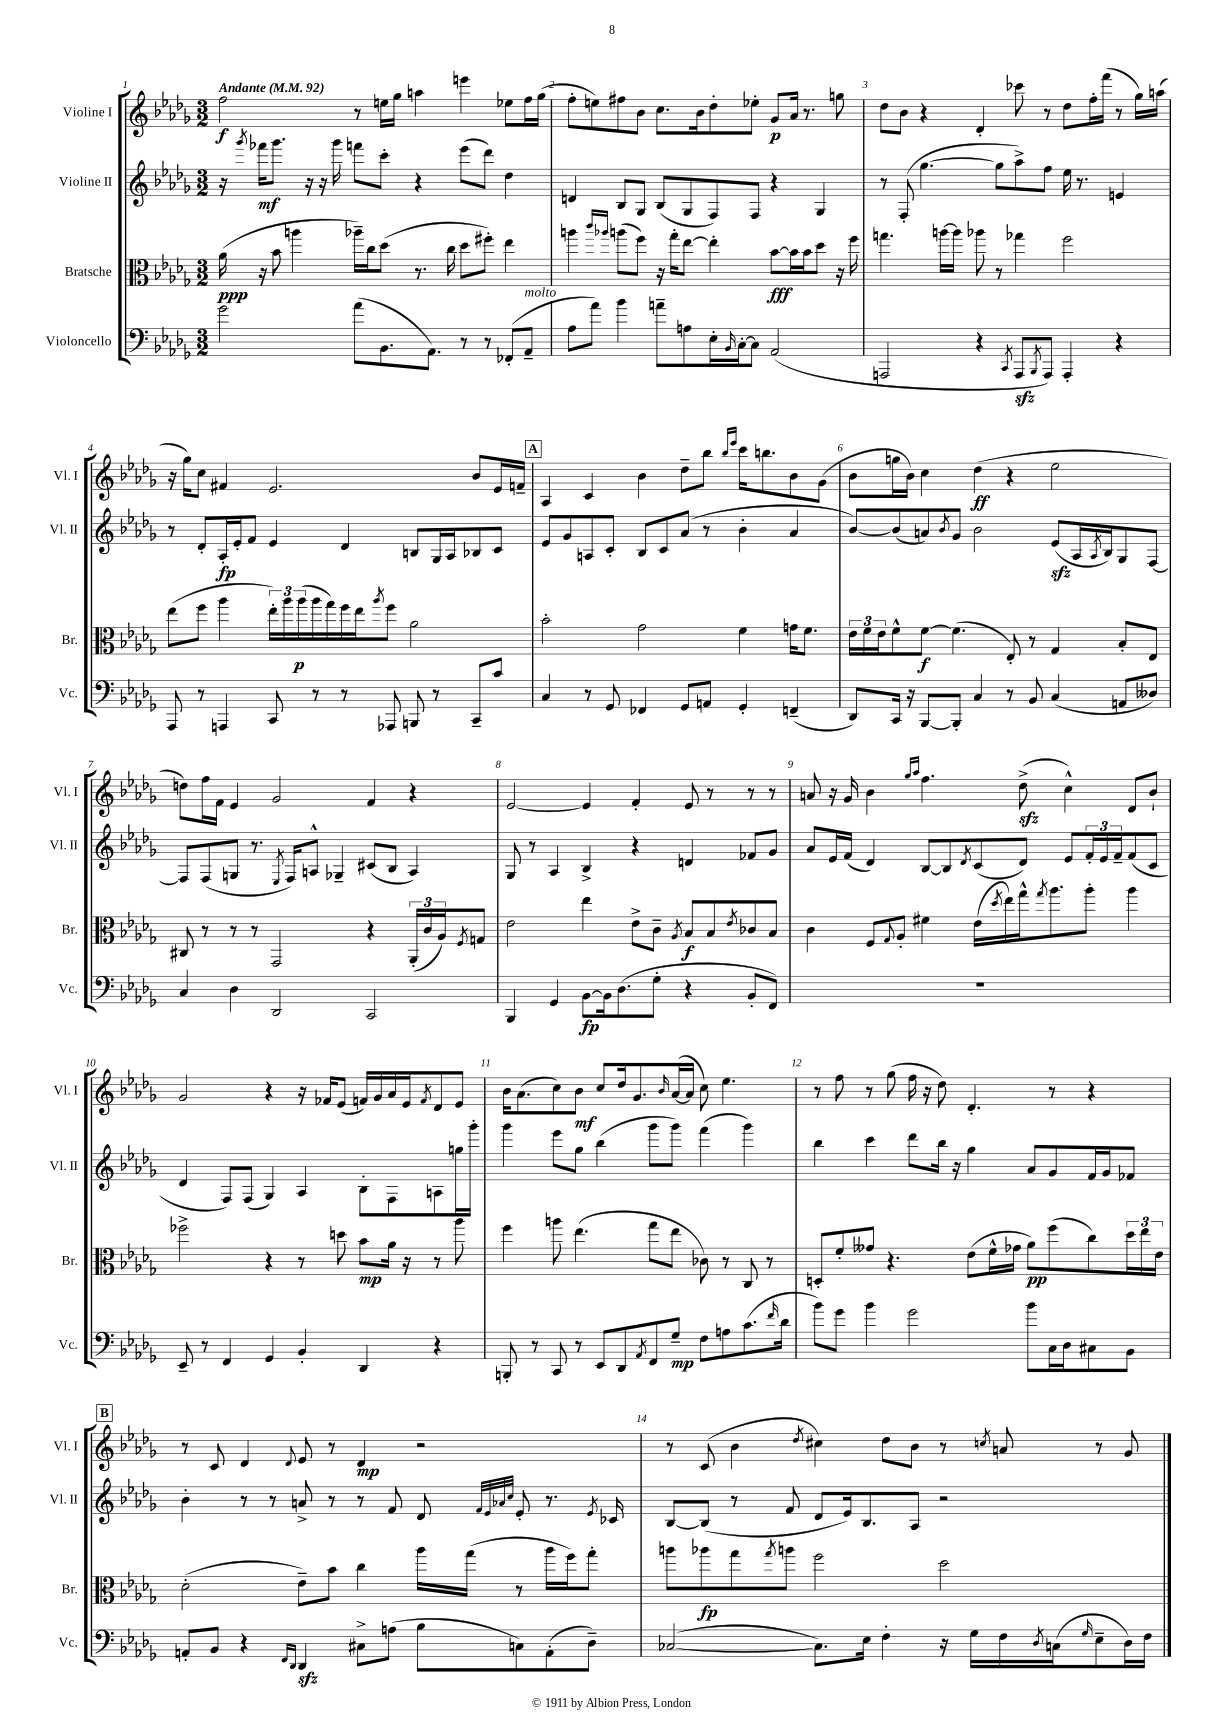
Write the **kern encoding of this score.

**kern	**kern	**kern	**kern
*staff4	*staff3	*staff2	*staff1
*clefF4	*clefC3	*clefG2	*clefG2
*k[b-e-a-d-g-]	*k[b-e-a-d-g-]	*k[b-e-a-d-g-]	*k[b-e-a-d-g-]
*M3/2	*M3/2	*M3/2	*M3/2
*MM92	*MM92	*MM92	*MM92
2g-	(16a-	16r	2ff
.	.	8qggg-	.
.	16r	16fff-	.
.	8b-	8.ggg-	.
.	4aa	.	.
.	.	16r	.
.	.	16r	.
.	.	16ggg-	.
(8a-	16aa-~)	8fff	8r
.	16cc	.	.
8.BB-	(8dd-	8ccc'	16ee
.	.	.	16gg-
.	8.r	4r	4aa
8.AA-)	.	.	.
.	16cc	.	.
8r	8dd-	(8eee-	4eee
8r	8ff#')	8ddd-)	.
(8FF-'	4ee-	4dd-	8ee-
8AA-~	.	.	16ff
.	.	.	(16gg-
=	=	=	=
8A-	4aa	4d	8ff'
8a-)	.	.	8ee)
.	16qqccc	.	.
.	16qqaa-	.	.
4b-	(8aa	8B-	8ff#
.	8ff)	8G-	8b-
8a~	16r	(8B-	8.cc
.	16gg-'	.	.
8A	[8ee-	8G-	.
.	.	.	16b-
16E-'	4ee-']	8F)	8dd-'
16qqBB-	.	.	.
[16C'	.	.	.
8C]	.	8F	8ee-'
(2AA-	[8b-	4r	8g-
.	16b-]	.	16a-
.	16b-	.	8.r
.	8dd-	4G-	.
.	16r	.	8gg
.	16ff	.	.
=	=	=	=
2AAA	4.gg	8r	8dd-
.	.	(8F'	8b-
.	.	[4.gg-	4r
.	[16aa	.	.
.	16aa]	.	.
4r	8aa-	.	4d-'
.	8r	8gg-]	.
8qCC	.	.	.
8AAA	4gg-	8aa-^)	8ccc-
8qBBB-	.	.	.
8AAA)	.	8ff	8r
4AAA'	2ff	16ee-	8dd-
.	.	8.r	.
.	.	.	16ff'
.	.	.	(16fff
4r	.	4e	8r
.	.	.	16gg-)
.	.	.	(16aa
=	=	=	=
8AAA-	(8ee-	8r	16r
.	.	.	16gg-)
8r	8ff	8d-'	8cc
4AAA	4aa-	16A-'	4f#
.	.	16e-'	.
.	.	8f	.
8CC	24ee-')	4e-	2.e-
.	24aa-	.	.
.	(24aa-	.	.
8r	16aa-	.	.
.	16gg-)	.	.
8r	16ff	4d-	.
.	16ee-	.	.
.	8qaa-	.	.
8AAA-	8ff	.	.
8BBB	2a-	8B	.
8r	.	16G-	.
.	.	16A-	.
8CC~	.	8B-	8b-
8c	.	8c	16e-
.	.	.	16f~
=	=	=	=
4C	2b-'	8e-	4A-
.	.	8g-	.
8r	.	8A	4c
8GG-	.	8c'	.
4FF-	2g-	8B-	4b-
.	.	8c	.
8GG-	.	(8a-	8dd-~
8AA	.	8r	8bb-
.	.	.	16qqbb-
.	.	.	16qqeee-
4GG-'	4f	4b-'	16ccc
.	.	.	8.bb
(4FF~	16g	4a-	8b-
.	8.f	.	.
.	.	.	(8g-
=	=	=	=
8DD-)	24e-	[8b-)	8b-
.	24f	.	.
.	24e-	.	.
16CC	8f^^	(8b-]	16gg
16r	.	.	16b-)
[8BBB-	[8f	8a)	4cc
.	.	8qb-	.
8BBB-']	(4.f]	8g-	.
4C	.	2b-	(4dd-
8r	8E-')	.	4r
8BB-	8r	.	.
(4C	4G-	(8e-	2ee-
.	.	16A-	.
.	.	8qA-	.
.	.	16B-)	.
8AA	8B-'	8G-	.
8D--)	8E-	[8F	.
=	=	=	=
4C	8C#	8F]	8dd)
.	8r	(8F	16ff
.	.	.	16f
4D-	8r	8G	4e-
.	8r	8.r	.
2DD-	2GG-	.	2g-
.	.	8qE-	.
.	.	16F)	.
.	.	8A^^	.
.	.	4G-~	.
2CC	4r	(8c#	4f
.	.	8B-	.
.	(24AA-'	4A)	4r
.	24c	.	.
.	24A-)	.	.
.	8qF	.	.
.	8G	.	.
=	=	=	=
4BBB-	2e-	8G-	[2e-
.	.	8r	.
4GG-	.	4A-	.
[8BB-	4ee-	4B-^	4e-]
16BB-]	.	.	.
(8.D-	.	.	.
.	8e-^	4r	4f'
8G-'	8c~	.	.
.	8qA-	.	.
4r	8B-	4d	8e-
.	8B-	.	8r
.	8qe-	.	.
8BB-'	8c-	8f-	8r
8FF)	8B-	8g-	8r
=	=	=	=
1.r	4c	8a-	8a
.	.	16e-	16r
.	.	(16f	16g-
.	8F	4d-)	4b-
.	8qqG-	.	.
.	8A-'	.	.
.	.	.	16qqgg-
.	.	.	16qqaa-
.	4f#	[8B-	4.ff
.	.	8B-]	.
.	.	8qd-	.
.	(16e-	(8c	.
.	8qdd-	.	.
.	16ee-)	.	.
.	16gg-^^	8d-)	(8dd-^
.	8qgg-	.	.
.	8.aa-	.	.
.	.	8e-	4cc^^)
.	8aa-'	24f'	.
.	.	24e-	.
.	.	24f~	.
.	4aa-	(8f	8d-
.	.	8c	8b-`
=	=	=	=
8EE-~	2ff-^	4d-	2g-
8r	.	.	.
4FF	.	8F)	.
.	.	(8F	.
4GG-	4r	4G-)	4r
4BB-'	8r	4A-	16r
.	.	.	16f-
.	8dd	.	(8e-
4DD-	8b-	8B-'	16f)
.	.	.	16g-
.	16a-	8F	16a-
.	16r	.	16e-
.	.	.	8qf
4r	8r	8A	8d-
.	8aa-	16gg	8e-
.	.	16ggg-'	.
=	=	=	=
8BBB'	4ff	4ggg-	16b-
.	.	.	(8.a-
8r	.	.	.
8CC	8aa	8eee-	8cc)
8r	(4.ee-	8gg-	8b-
8EE-	.	(4bb-	8cc
8DD-	.	.	16dd-
.	.	.	8.g-
8qAA-	.	.	.
8FF	8gg-	8ggg-	.
.	.	.	16qqb-
8G-~	8ee-	8ggg-)	([16a-
.	.	.	16a-]
8F	8c-)	(4fff	8cc)
8A	8r	.	4.ee-
(8.c	8C	4ggg-)	.
.	8r	.	.
16qqf	.	.	.
16d-	.	.	.
=	=	=	=
8b-)	8D'	4bb-	8r
8g-	8f'	.	8ff
4b-	8g--	4ccc	8r
.	4.r	.	(8gg-
2g-	.	8ddd-	16ff
.	.	.	16r
.	.	16bb-	8dd-)
.	.	16r	.
.	(8e-	4gg-	4.d-'
.	16f^^	.	.
.	16g-	.	.
8b-	8a-)	8a-	.
16C	(8ff	8g-	8r
16D-	.	.	.
8C#	8cc)	16f	4r
.	.	16g-	.
8BB-	24dd-	8f-	.
.	24ee-	.	.
.	24e-	.	.
=	=	=	=
8AA'	(2d-'	4b-'	8r
8BB-	.	.	8c
4r	.	8r	4d-
.	.	8r	.
16qqFF	.	.	.
16qqDD-	.	.	8qqd-
4DD-	8e-~)	8a^	8e-
.	8b-	8r	8r
8C#^	4cc	8r	4d-
(8A	.	8f	.
8B-	16aa-	8d-	2r
.	(16gg-	.	.
.	.	32qqf	.
.	.	32qqe-	.
.	.	32qqa-	.
.	.	32qqcc	.
8C)	8r	8e-'	.
(8AA'	16aa-	8.r	.
.	16ff)	.	.
8D-~)	8gg-'	.	.
.	.	8qe-	.
.	.	16c-	.
=	=	=	=
([2C-	8aa	[8B-	8r
.	8aa-	(8B-]	(8c
.	8gg-	8r	4b-
.	8qgg-	.	.
.	8aa	8f	.
.	.	.	8qdd-
8.C-])	2ff	8d-	4cc#)
.	.	16e-)	.
16E-	.	8.B-	.
4F'	.	.	8dd-
.	.	8A-	8b-
16r	2dd-	2r	8r
16G-	.	.	.
.	.	.	8qcc
16F	.	.	8a
8qD-	.	.	.
(16C	.	.	.
16qqG-	.	.	.
8E-~	.	.	8r
16D-)	.	.	8g-
16F	.	.	.
==	==	==	==
*-	*-	*-	*-
